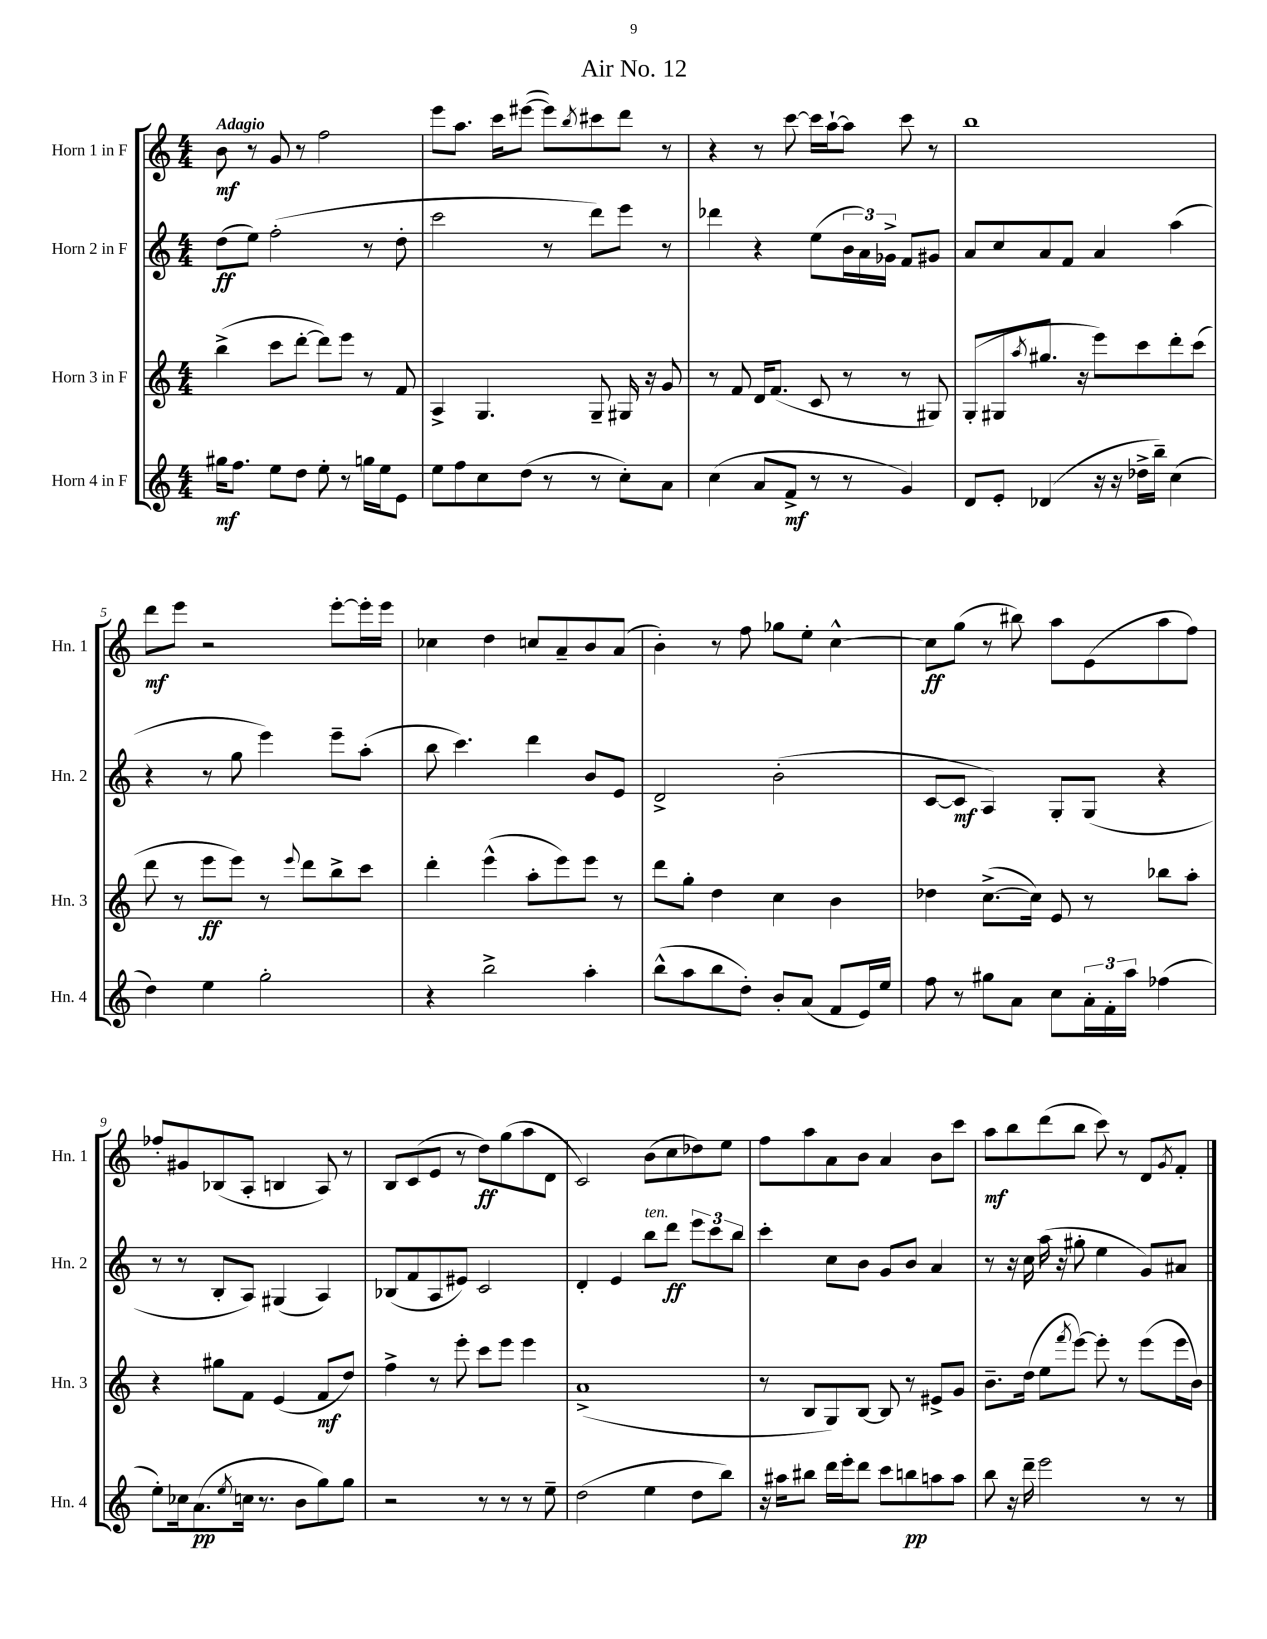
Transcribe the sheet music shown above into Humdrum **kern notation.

**kern	**kern	**kern	**kern
*staff4	*staff3	*staff2	*staff1
*clefG2	*clefG2	*clefG2	*clefG2
*k[]	*k[]	*k[]	*k[]
*M4/4	*M4/4	*M4/4	*M4/4
16gg#	(4bb^	(8dd	8b
8.ff	.	.	.
.	.	8ee)	8r
8ee	8ccc	(2ff'	8g
8dd	[8ddd'	.	8r
8ee'	8ddd])	.	2ff
8r	8eee	.	.
16gg	8r	8r	.
16ee	.	.	.
8e	8f	8dd'	.
=	=	=	=
8ee	4A^	2ccc	8eee
8ff	.	.	8.aa
8cc	4.G	.	.
.	.	.	16ccc
(8dd	.	.	([8eee#
8r	.	8r	8eee#])
.	.	.	8qbb
8r	8G~	8ddd)	8ccc#
8cc')	16G#	8eee	8ddd
.	16r	.	.
8a	8g	8r	8r
=	=	=	=
(4cc	8r	4ddd-	4r
.	8f	.	.
8a	16d	4r	8r
.	(8.f	.	.
8f^	.	.	[8ccc
8r	8c	(8ee	16ccc]
.	.	.	[16aa`
8r	8r	24b	8aa]
.	.	24a)	.
.	.	24g-^	.
4g)	8r	8f	8ccc
.	8G#)	8g#	8r
=	=	=	=
8d	(8G'	8a	1bb
8e'	8G#	8cc	.
.	8qaa	.	.
(4d-	8.gg#	8a	.
.	.	8f	.
.	16r	.	.
16r	8eee)	4a	.
16r	.	.	.
16dd-^	8ccc	.	.
16bb~)	.	.	.
(4cc	8ddd'	(4aa	.
.	(8ccc	.	.
=	=	=	=
4dd)	8ddd	4r	8ddd
.	8r	.	8eee
4ee	8eee	8r	2r
.	8eee)	8gg	.
2gg'	8r	4eee)	.
.	8qqeee	.	.
.	8ddd	.	.
.	8bb^	8eee~	[8eee'
.	8ccc	(8aa'	16eee']
.	.	.	16eee
=	=	=	=
4r	4ddd'	8bb	4cc-
.	.	4.ccc)	.
2bb^	(4eee^^	.	4dd
.	8aa'	4ddd	8cc
.	8eee)	.	8a~
4aa'	8eee	8b	8b
.	8r	8e	(8a
=	=	=	=
(8bb^^	8ddd	2d^	4b')
8aa	8gg'	.	.
8bb	4dd	.	8r
8dd')	.	.	8ff
8b'	4cc	(2b'	8gg-
(8a	.	.	8ee'
8f	4b	.	[4cc^^
16e)	.	.	.
16ee	.	.	.
=	=	=	=
8ff	4dd-	[8c	8cc]
8r	.	8c]	(8gg
8gg#	([8.cc^	4A)	8r
8a	.	.	8bb#)
.	16cc])	.	.
8cc	8e	8G'	8aa
24a'	8r	(8G	(8e
24f'	.	.	.
24aa	.	.	.
(4ff-	8bb-	4r	8aa
.	8aa'	.	8ff)
=	=	=	=
8ee')	4r	8r	8ff-'
16cc-	.	8r	8g#
(8.a	.	.	.
.	8gg#	8B'	(8B-
8qee	.	.	.
16cc	8f	8A)	8A'
8.r	.	.	.
.	(4e	(4G#	4B
8b	.	.	.
8gg)	8f	4A)	8A)
8gg	8dd)	.	8r
=	=	=	=
2r	4ff^	(8B-	8B
.	.	8f	(8c
.	8r	8A	8e
.	8eee'	8e#)	8r
8r	8ccc	2c	8dd)
8r	8eee	.	(8gg
8r	4eee	.	8aa
8ee~	.	.	8d
=	=	=	=
(2dd	(1a^	4d'	2c)
.	.	4e	.
4ee	.	8bb	(8b
.	.	8ddd	8cc
8dd	.	12eee	8dd-)
.	.	12ccc	.
8bb)	.	.	8ee
.	.	12bb	.
=	=	=	=
16r	8r	4ccc'	8ff
16aa#	.	.	.
8bb#	8B	.	8aa
16ddd	8G)	8cc	8a
16eee'	.	.	.
8ddd	[8B	8b	8b
8ccc	8B]	8g	4a
8bb	8r	8b	.
8aa	8e#^	4a	8b
8aa	8g	.	8ccc
=	=	=	=
8bb	8.b~	8r	8aa
16r	.	16r	8bb
16ddd~	(16dd	16cc	.
2eee	8ee	(16aa	(8ddd
.	.	16r	.
.	8qfff	.	.
.	[8eee)	8gg#'	8bb
.	8eee']	4ee	8ccc)
.	8r	.	8r
8r	(8eee	8g)	8d
.	.	.	8qg
8r	16eee	8a#	8f'
.	16b)	.	.
==	==	==	==
*-	*-	*-	*-
